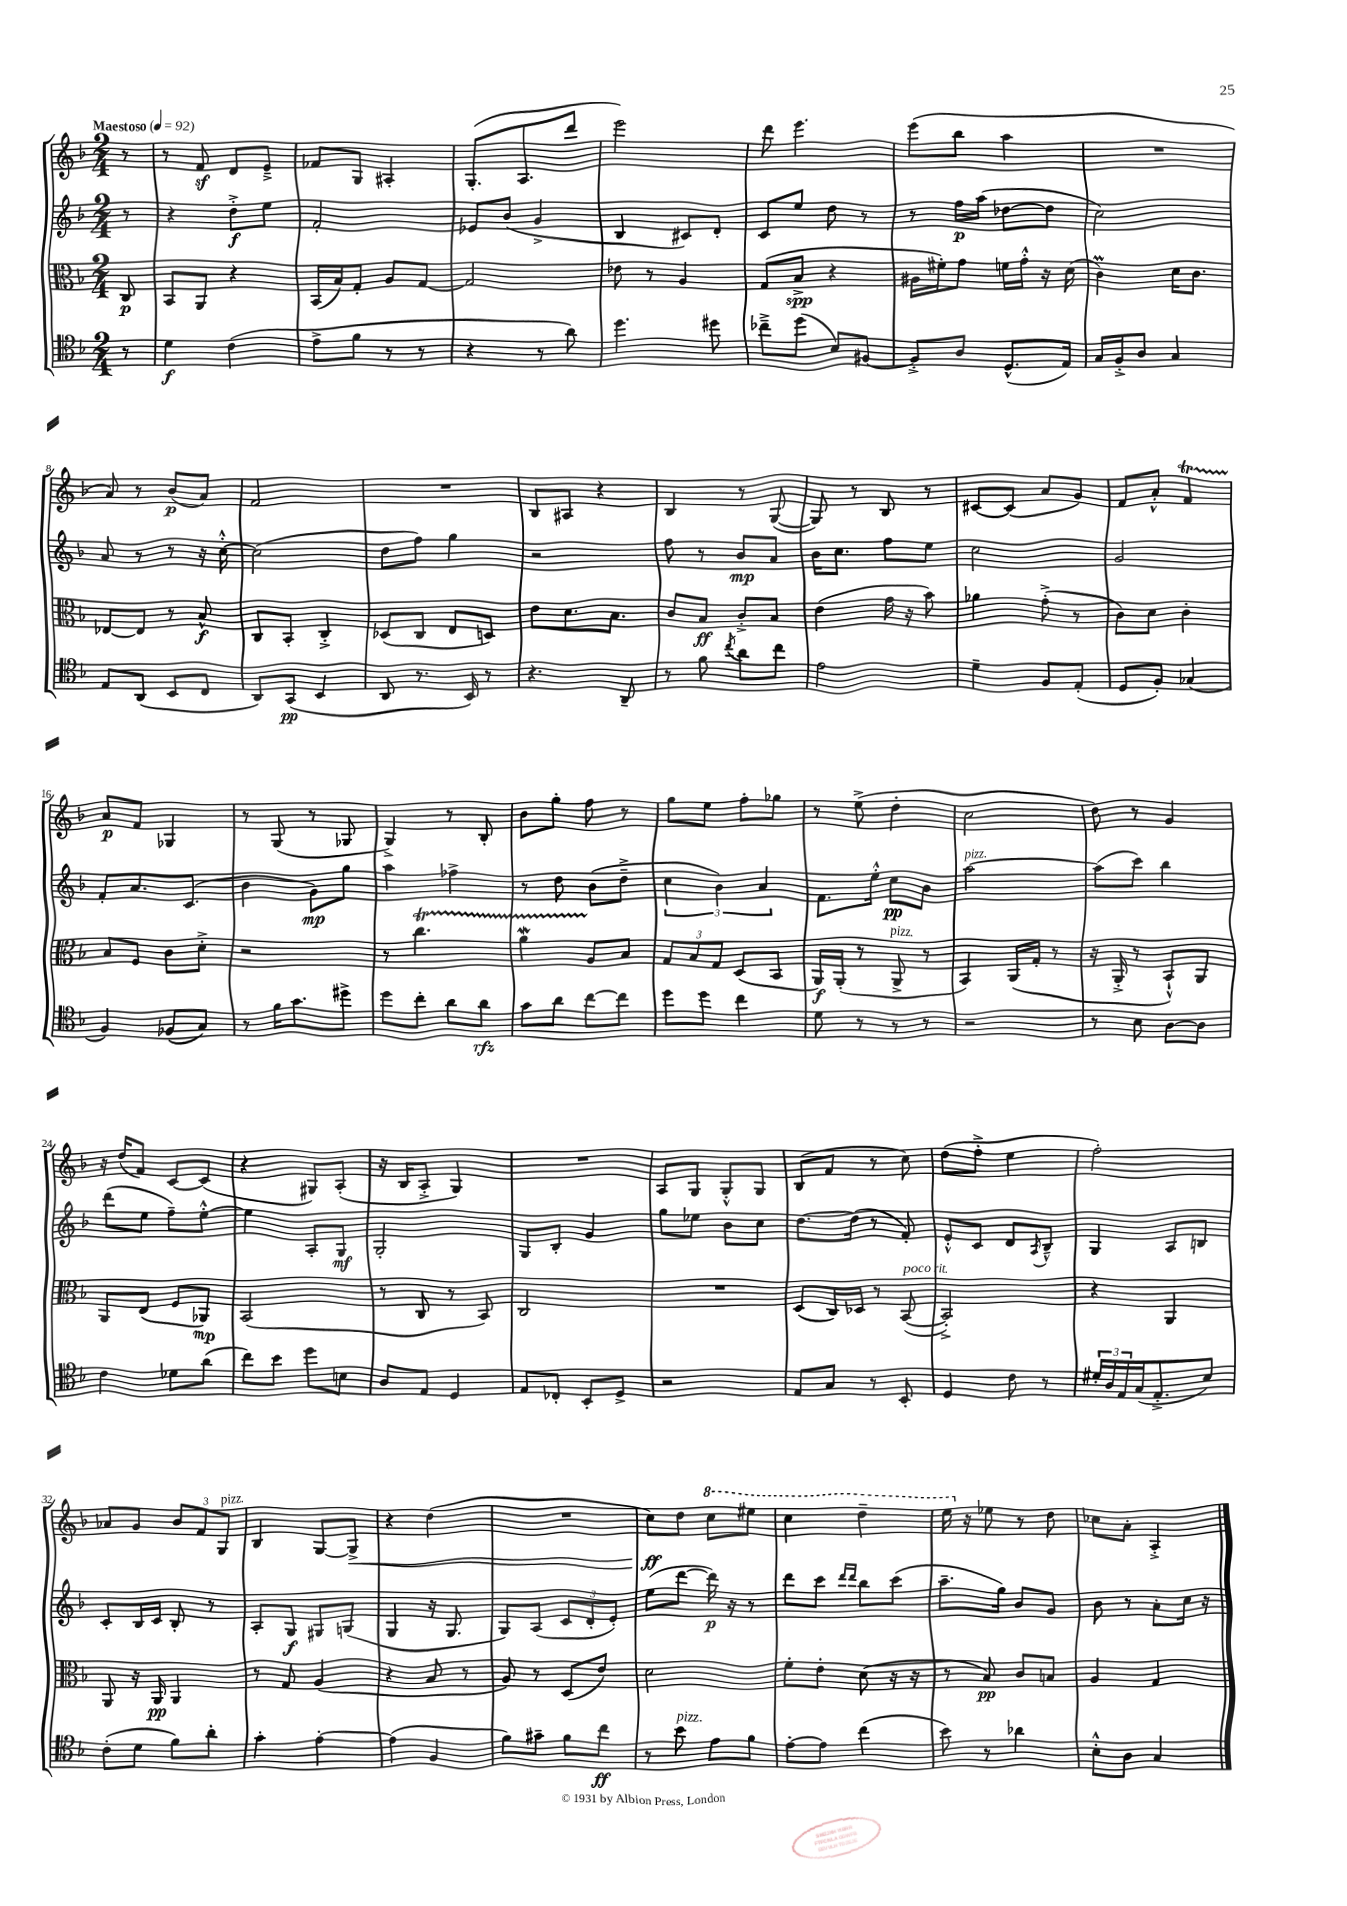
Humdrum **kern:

**kern	**dynam	**kern	**dynam	**kern	**dynam	**kern	**dynam
*part4	*part4	*part3	*part3	*part2	*part2	*part1	*part1
*staff4	*staff4	*staff3	*staff3	*staff2	*staff2	*staff1	*staff1
*clefC4	*	*clefC3	*	*clefG2	*	*clefG2	*
*k[b-]	*	*k[b-]	*	*k[b-]	*	*k[b-]	*
*M2/4	*	*M2/4	*	*M2/4	*	*M2/4	*
*MM92	*	*MM92	*	*MM92	*	*MM92	*
=	=	=	=	=	=	=	=
!	!	!	!	!	!	!LO:TX:a:B:t=Maestoso	!
8r	.	8C/	p	8r	.	8r	.
=1	=1	=1	=1	=1	=1	=1	=1
4d\	f	8BB-/L	.	4r	.	8r	.
.	.	8AA/J	.	.	.	8fz/	.
(4c\	.	4r	.	8dd'^\L	f	8d/L	.
.	.	.	.	8ee\J	.	8e~^/J	.
=2	=2	=2	=2	=2	=2	=2	=2
8e^\L	.	(16BB-/LL	.	2f'/	.	8f-X/L	.
.	.	16B-/J)	.	.	.	.	.
8f\J	.	8G'/J	.	.	.	8G/J	.
8r	.	8A/L	.	.	.	4A#X'/	.
8r	.	[8G/J	.	.	.	.	.
=3	=3	=3	=3	=3	=3	=3	=3
4r	.	2G/]	.	8e-X/L	.	(8.G'/L	.
.	.	.	.	(8b-/J	.	.	.
.	.	.	.	.	.	8.A/	.
8r	.	.	.	4g^/	.	.	.
8a\)	.	.	.	.	.	8ddd/J	.
=4	=4	=4	=4	=4	=4	=4	=4
4.dd\	.	8e-X\	.	4B-/	.	2eee\)	.
.	.	8r	.	.	.	.	.
.	.	4A/	.	8c#X/L)	.	.	.
8dd#X\	.	.	.	8d'/J	.	.	.
=5	=5	=5	=5	=5	=5	=5	=5
8cc-X~^\L	.	(8G/L	.	8c/L	.	8ddd\	.
(8dd\J	.	8B-^/J	spp	8ee/J	.	4.eee\	.
8B-/L)	.	4r	.	8dd\	.	.	.
[8F#X/J	.	.	.	8r	.	.	.
=6	=6	=6	=6	=6	=6	=6	=6
8F#'^/L]	.	16A#X\LL	.	8r	.	(8eee\L	.
.	.	16f#X'\J)	.	.	.	.	.
8A/J	.	8g\J	.	16ff\LL	p	8bb-\J	.
.	.	.	.	(16aa\JJ	.	.	.
(8.D^^/L	.	16fn\LL	.	[8dd-X\L	.	4aa\	.
.	.	16g'^^\JJ	.	.	.	.	.
.	.	16r	.	8dd-\J]	.	.	.
16E/Jk)	.	(16d\	.	.	.	.	.
=7	=7	=7	=7	=7	=7	=7	=7
16G/LL	.	4cM\)	.	2cc\)	.	2r	.
16F'^/J	.	.	.	.	.	.	.
8A/J	.	.	.	.	.	.	.
4G/	.	16d\KL	.	.	.	.	.
.	.	8.c\J	.	.	.	.	.
!!LO:LB:g=z
=8	=8	=8	=8	=8	=8	=8	=8
8E/L	.	[8E-X/L	.	8a/	.	8a/)	.
(8AA/J	.	8E-/J]	.	8r	.	8r	.
8BB-/L	.	8r	.	8r	.	(8b-/L	p
8C/J	.	8B-^^/	f	16r	.	8a/J)	.
.	.	.	.	[16cc'^^\	.	.	.
=9	=9	=9	=9	=9	=9	=9	=9
8AA/L)	.	8C/L	.	(2cc\]	.	2f/	.
(8GG/J	pp	8BB-'/J	.	.	.	.	.
4BB-/	.	4C'^/	.	.	.	.	.
=10	=10	=10	=10	=10	=10	=10	=10
8AA/	.	(8D-X/L	.	8dd\L	.	2r	.
8.r	.	8C/J	.	8ff\J)	.	.	.
.	.	8E/L	.	4gg\	.	.	.
16BB-/)	.	.	.	.	.	.	.
8r	.	8Dn/J)	.	.	.	.	.
=11	=11	=11	=11	=11	=11	=11	=11
4.r	.	8e\L	.	2r	.	8B-/L	.
.	.	8.d\	.	.	.	8A#X/J	.
.	.	.	.	.	.	4r	.
.	.	8.B-\J	.	.	.	.	.
8AA~/	.	.	.	.	.	.	.
=12	=12	=12	=12	=12	=12	=12	=12
8r	.	8c/L	.	8ff\	.	4B-/	.
8f\	.	8B-/J	ff	8r	.	.	.
8qcc/	.	.	.	.	.	.	.
8a\L	.	8c'^/L	.	8b-/L	mp	8r	.
8cc\J	.	8B-/J	.	8a/J	.	([8G/	.
=13	=13	=13	=13	=13	=13	=13	=13
2e\	.	(4e\	.	16b-\KL	.	8G/])	.
.	.	.	.	8.cc\J	.	.	.
.	.	.	.	.	.	8r	.
.	.	16g\	.	8ff\L	.	8B-/	.
.	.	16r	.	.	.	.	.
.	.	8b-\)	.	8ee\J	.	8r	.
=14	=14	=14	=14	=14	=14	=14	=14
4d~\	.	4a-X\	.	2cc\	.	[8c#X/L	.
.	.	.	.	.	.	(8c#/J]	.
8F/L	.	(8g'^\	.	.	.	8a/L	.
(8E'/J	.	8r	.	.	.	8g/J)	.
=15	=15	=15	=15	=15	=15	=15	=15
8D/L	.	8c\L)	.	2g/	.	8f/L	.
8F'/J)	.	8d\J	.	.	.	8a'^^/J	.
(4G-X/	.	4c'\	.	.	.	4fT/	.
!!LO:LB:g=z
=16	=16	=16	=16	=16	=16	=16	=16
4F/)	.	8B-/L	.	8f'/L	.	8a/L	p
.	.	8F/J	.	8.a/	.	8f/J	.
(8F-X/L	.	8c\L	.	.	.	4G-X/	.
.	.	.	.	(8.c/J	.	.	.
8G/J)	.	8d'^\J	.	.	.	.	.
=17	=17	=17	=17	=17	=17	=17	=17
8r	.	2r	.	4b-\	.	8r	.
16f\KL	.	.	.	.	.	(8G/	.
8.g\	.	.	.	.	.	.	.
.	.	.	.	8g\L)	mp	8r	.
8dd#X^\J	.	.	.	8gg\J	.	8G-X/	.
=18	=18	=18	=18	=18	=18	=18	=18
8dd\L	.	8r	.	4aa\	.	4G^/)	.
8cc'\J	.	4.ccT\	.	.	.	.	.
8a\L	.	.	.	4ff-X^\	.	8r	.
8a\J	rfz	.	.	.	.	8B-'/	.
=19	=19	=19	=19	=19	=19	=19	=19
8g\L	.	4aTTTW\	.	8r	.	8b-\L	.
8a\J	.	.	.	8dd\	.	8gg'\J	.
[8cc\L	.	8A/L	.	(8b-\L	.	8ff\	.
8cc\J]	.	8B-/J	.	8dd~^\J	.	8r	.
=20	=20	=20	=20	=20	=20	=20	=20
8dd\L	.	12G/L	.	6cc\	.	8gg\L	.
.	.	12B-/	.	.	.	.	.
8dd\J	.	.	.	.	.	8ee\J	.
.	.	12G/J	.	6b-\)	.	.	.
4cc\	.	(8D/L	.	.	.	8ff'\L	.
.	.	.	.	6a/	.	.	.
.	.	8BB-/J	.	.	.	8gg-X\J	.
=21	=21	=21	=21	=21	=21	=21	=21
8d\	.	16AA/LL)	f	8.f\L	.	8r	.
.	.	(16AA'/JJ	.	.	.	.	.
8r	.	8r	.	.	.	(8ee^\	.
.	.	.	.	16ee'^^\Jk	.	.	.
!	!	!LO:TX:a:i:t=pizz.	!	!	!	!	!
8r	.	8AA^/	.	8cc\L	pp	4dd'\	.
8r	.	8r	.	8b-\J	.	.	.
=22	=22	=22	=22	=22	=22	=22	=22
!	!	!	!	!LO:TX:a:i:t=pizz.	!	!	!
2r	.	4BB-/)	.	[2aa\	.	2cc\	.
.	.	(16AA/LL	.	.	.	.	.
.	.	16G'/JJ	.	.	.	.	.
.	.	8r	.	.	.	.	.
=23	=23	=23	=23	=23	=23	=23	=23
8r	.	16r	.	(8aa\L]	.	8dd\)	.
.	.	16AA'^/	.	.	.	.	.
8B-\	.	8r	.	8ccc\J)	.	8r	.
[8A\L	.	8BB-`^^/L)	.	4bb-\	.	4g/	.
8A\J]	.	8AA/J	.	.	.	.	.
!!LO:LB:g=z
=24	=24	=24	=24	=24	=24	=24	=24
4c\	.	8AA/L	.	(8ddd\L	.	16r	.
.	.	.	.	.	.	(16dd/KL	.
.	.	(8E/J	.	8ee\J	.	8f/J)	.
8d-X\L	.	8F/L	.	8ff~\L)	.	[8c/L	.
(8a\J	.	8AA-X/J)	mp	[8ee'^^\J	.	(8c/J]	.
=25	=25	=25	=25	=25	=25	=25	=25
8cc\L)	.	(2BB-/	.	4ee\]	.	4r	.
8b-\J	.	.	.	.	.	.	.
8dd\L	.	.	.	8A'/L	.	8G#X/L)	.
8Bn\J	.	.	.	8G/J	mf	(8A'/J	.
=26	=26	=26	=26	=26	=26	=26	=26
8A/L	.	8r	.	2G'/	.	16r	.
.	.	.	.	.	.	16B-/KL	.
8E/J	.	8C/	.	.	.	8A'^/J	.
4D/	.	8r	.	.	.	4G/)	.
.	.	8BB-/)	.	.	.	.	.
=27	=27	=27	=27	=27	=27	=27	=27
8E/L	.	2C/	.	8G/L	.	2r	.
8C-X'/J	.	.	.	8B-'/J	.	.	.
8BB-'/L	.	.	.	4g/	.	.	.
8D^/J	.	.	.	.	.	.	.
=28	=28	=28	=28	=28	=28	=28	=28
2r	.	2r	.	8gg\L	.	8A/L	.
.	.	.	.	8ee-X\J	.	8G/J	.
.	.	.	.	8b-\L	.	8G'^^/L	.
.	.	.	.	8cc\J	.	8G/J	.
=29	=29	=29	=29	=29	=29	=29	=29
8E/L	.	(8D/L	.	[8.dd\L	.	(8B-/L	.
8G/J	.	16C/L)	.	.	.	8f/J	.
.	.	16D-X/JJ	.	(16dd\Jk]	.	.	.
8r	.	8r	.	8r	.	8r	.
!	!	!LO:TX:a:i:t=poco rit.	!	!	!	!	!
8BB-'/	.	([8BB-/	.	8f'/)	.	8cc\)	.
=30	=30	=30	=30	=30	=30	=30	=30
4D/	.	2BB-'^/])	.	8e'^^/L	.	(8dd\L	.
.	.	.	.	8c/J	.	8ff'^\J	.
8c\	.	.	.	8d/L	.	4ee\	.
.	.	.	.	8qA/	.	.	.
8r	.	.	.	8B-~^^/J	.	.	.
=31	=31	=31	=31	=31	=31	=31	=31
24d#X'/LL	.	4r	.	4G/	.	2ff'\)	.
24A/	.	.	.	.	.	.	.
24E/	.	.	.	.	.	.	.
(16G/J	.	.	.	.	.	.	.
8.E'^/	.	.	.	.	.	.	.
.	.	4AA/	.	8A/L	.	.	.
8B-/J)	.	.	.	8Bn/J	.	.	.
!!LO:LB:g=z
=32	=32	=32	=32	=32	=32	=32	=32
(8c'\L	.	8AA/	.	8c'/L	.	8a-X/L	.
8d\J	.	16r	.	16B-/L	.	8g/J	.
.	.	16AA/	pp	16c/JJ	.	.	.
8f\L)	.	4AA/	.	8B-'/	.	12b-/L	.
.	.	.	.	.	.	12f/	.
8a'\J	.	.	.	8r	.	.	.
!	!	!	!	!	!	!LO:TX:a:i:t=pizz.	!
.	.	.	.	.	.	12G/J	.
=33	=33	=33	=33	=33	=33	=33	=33
4g'\	.	8r	.	8A'/L	.	4B-/	.
.	.	8G/	.	8G/J	f	.	.
[4e'\	.	(4A/	.	8G#X/L	.	[8G/L	.
!	!	!	!	!	!	!	!LO:HP:b
.	.	.	.	(8Gn/J	.	8G^/J]	<
=34	=34	=34	=34	=34	=34	=34	=34
(4e\]	.	4r	.	4G/	.	4r	.
4F/	.	8B-/	.	16r	.	(4dd\	.
.	.	.	.	8.G/	.	.	.
.	.	8r	.	.	.	.	.
=35	=35	=35	=35	=35	=35	=35	=35
8f\L)	.	8A/)	.	8G/L)	.	2r	.
8g#X~\J	.	8r	.	(8A/J	.	.	.
8f\L	.	(8D/L	.	12c/L	.	.	.
.	.	.	.	12d'/	.	.	.
8cc\J	ff	8e/J)	.	.	.	.	.
.	.	.	.	12e'/J)	.	.	.
=36	=36	=36	=36	=36	=36	=36	=36
8r	.	2d\	.	(8ee\L	.	8cc\L)	ff
!LO:TX:a:i:t=pizz.	!	!	!	!	!	!	!
8b-\	.	.	.	[8ddd\J	.	8dd\J	[
*	*	*	*	*	*	*8va	*
8e\L	.	.	.	16ddd\])	p	8ccc\L	.
.	.	.	.	16r	.	.	.
8f\J	.	.	.	8r	.	8eee#X\J	.
=37	=37	=37	=37	=37	=37	=37	=37
[8e'\L	.	8f'\L	.	8ddd\L	.	4ccc\	.
8e\J]	.	8e'\J	.	8ccc\J	.	.	.
.	.	.	.	16qqddd/LL	.	.	.
.	.	.	.	16qqddd/JJ	.	.	.
(4cc\	.	(8d\	.	8bb-\L	.	4ddd~\	.
.	.	16r	.	(8ccc\J	.	.	.
.	.	16r	.	.	.	.	.
=38	=38	=38	=38	=38	=38	=38	=38
8b-\)	.	8r	.	8.aa~\L	.	16eee\	.
*	*	*	*	*	*	*X8va	*
.	.	.	.	.	.	16r	.
8r	.	8B-/)	pp	.	.	8ee-X\	.
.	.	.	.	16gg\Jk)	.	.	.
4a-X\	.	8c/L	.	8b-/L	.	8r	.
.	.	8Bn/J	.	8g/J	.	8dd\	.
=39	=39	=39	=39	=39	=39	=39	=39
8B-'^^\L	.	4A/	.	8b-\	.	8cc-X\L	.
8A\J	.	.	.	8r	.	8a'\J	.
4G/	.	4G/	.	8a'\L	.	4A'^/	.
.	.	.	.	16cc\Jk	.	.	.
.	.	.	.	16r	.	.	.
==	==	==	==	==	==	==	==
*-	*-	*-	*-	*-	*-	*-	*-
